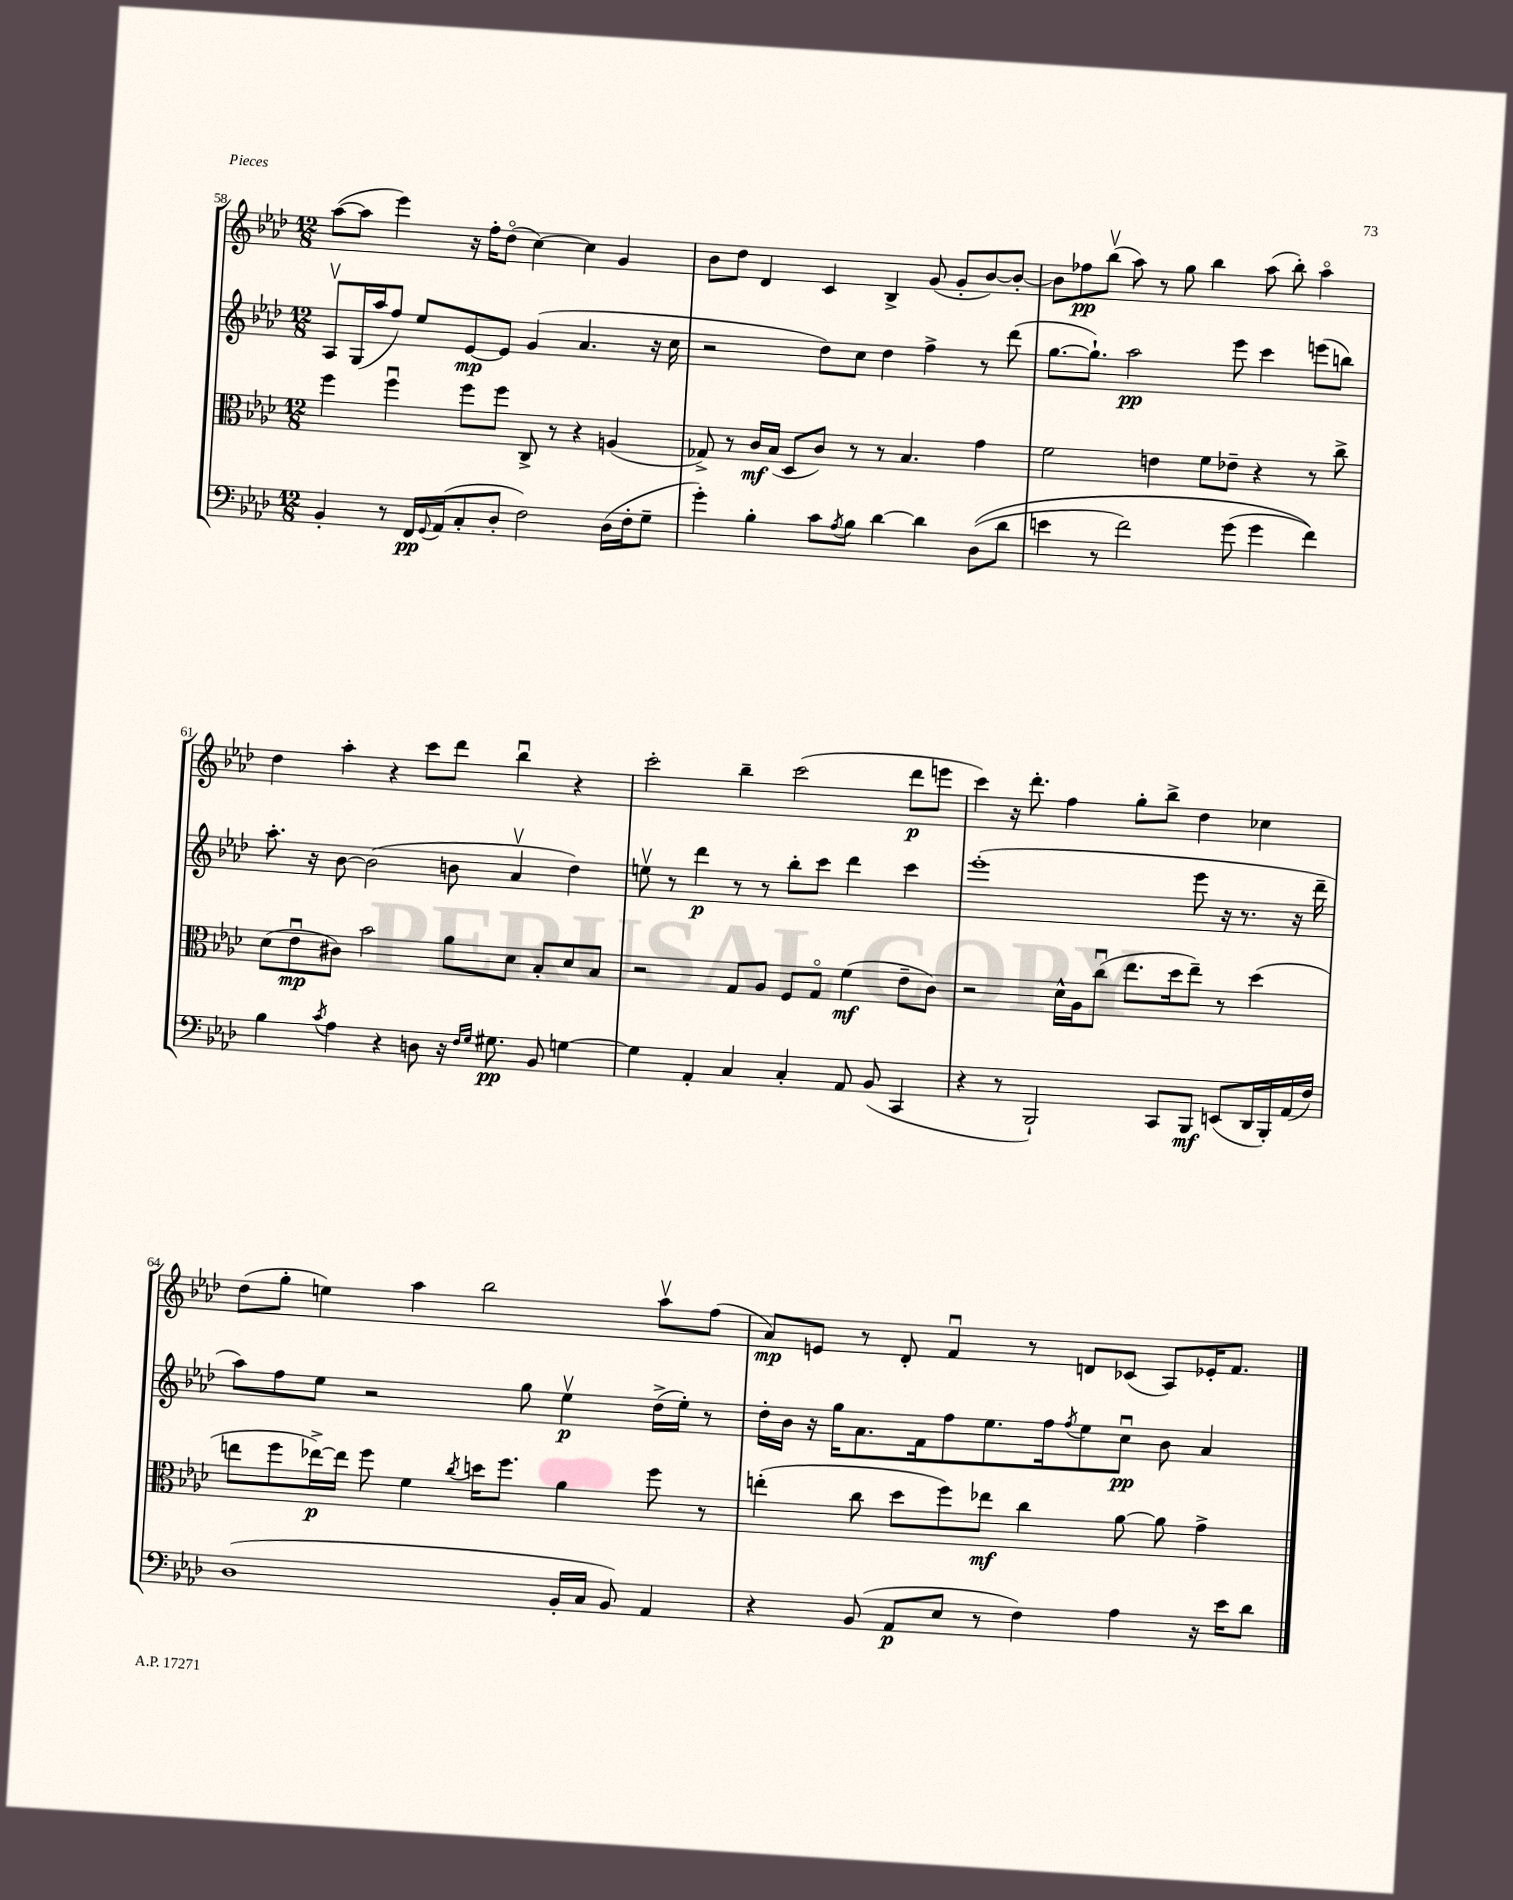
<<
\new StaffGroup <<
\new Staff = "s0" {
    \clef treble \key aes \major \numericTimeSignature \time 12/8
    aes''8~( aes''8 ees'''4) r16 f''16-. des''8\flageolet( c''4~) c''4 g'4 |
    bes'8 des''8 des'4 c'4 bes4-> g'8( g'8-. bes'8~) bes'8~-. |
    bes'8 fes''8\pp bes''8\upbow( aes''8) r8 g''8 bes''4 aes''8( bes''8-.) aes''4\flageolet |
    des''4 aes''4-. r4 c'''8 des'''8 bes''4\downbow r4 |
    c'''2-. bes''4-- c'''2( des'''8\p e'''8 |
    c'''4) r16 des'''8.-. f''4 g''8-. bes''8-> des''4 ces''4 |
    des''8( g''8-. e''4) aes''4 bes''2 aes''8\upbow f''8( |
    aes'8\mp) e'8 r8 des'8-. f'4\downbow r8 d'8 ces'8( aes8) ees'16-. f'8. \bar "|." |
}
\new Staff = "s1" {
    \clef treble \key aes \major \numericTimeSignature \time 12/8
    aes8\upbow g16( aes''16 f''8) ees''8 ees'8~\mp ees'8 g'4( aes'4. r16 c''16 |
    r2 des''8) c''8 des''4 f''4-> r8 des'''8( |
    g''8.~ g''8.-!) aes''2\pp ees'''8 c'''4 e'''8( b''8) |
    aes''8.-. r16 bes'8~ bes'2( b'8 aes'4\upbow des''4) |
    e''8\upbow r8 des'''4\p r8 r8 bes''8-. c'''8 des'''4 c'''4 |
    ees'''1-.( ees'''8 r16 r8. r16 des'''16-- |
    aes''8) f''8 ees''8 r2 g''8 ees''4\upbow\p des''16->( ees''16-.) r8 |
    des''16-. bes'16 r16 g''16 aes'8. f'16 f''8 ees''8. f''16 \acciaccatura { f''8 } ees''8 c''8\downbow\pp bes'8 aes'4 \bar "|." |
}
\new Staff = "s2" {
    \clef alto \key aes \major \numericTimeSignature \time 12/8
    f''4 f''4\downbow f''8 f''8 c8-> r8 r4 a4( |
    ges8->) r8 c'16\mf bes16( des8 c'8) r8 r8 bes4. g'4 |
    f'2 e'4 f'8 ees'8-- r4 r8 c''8-> |
    des'8( ees'8\downbow\mp cis'8) bes'2 aes'8 des'8 bes8-. des'8 bes8 |
    r2 g8 aes8 f8 g8\flageolet f'4\mf( ees'8-- c'8) |
    r2 des'16-^ aes16 c''8\downbow( ees''8. des''16 ees''8--) r8 des''4( |
    e''8 f''8 ees''16~->\p) ees''16 f''8 f'4 \acciaccatura { c''8 } d''16 f''8. aes'4 f''8 r8 |
    e''4-.( c''8 des''8 f''8) ees''8\mf c''4 aes'8~ aes'8 g'4-> \bar "|." |
}
\new Staff = "s3" {
    \clef bass \key aes \major \numericTimeSignature \time 12/8
    bes,4-. r8 f,16\pp \appoggiatura { g,8 } aes,16( c8-. des8-. f2) des16( f16-. g8-- |
    g'4-.) bes4-. c'8 \acciaccatura { aes8 } bes8 des'4~ des'4 des8(\( des'8 |
    e'4 r8 f'2) g'8( g'4 f'4)\) |
    bes4 \acciaccatura { c'8 } aes4 r4 d8 r16 \grace { f16 g16 } gis8.\pp bes,8 g4~ |
    g4 aes,4-. c4 c4-. aes,8 bes,8( c,4 |
    r4 r8 bes,,2-!) c,8 bes,,8\mf e,8( des,16 bes,,16-.) aes,16( f16) |
    des1( bes,16-. c16 bes,8) aes,4 |
    r4 bes,8( aes,8\p ees8 r8 f4) aes4 r16 ees'16 des'8 \bar "|." |
}
>>
>>
\layout { \context { \Score currentBarNumber = #58 } }
